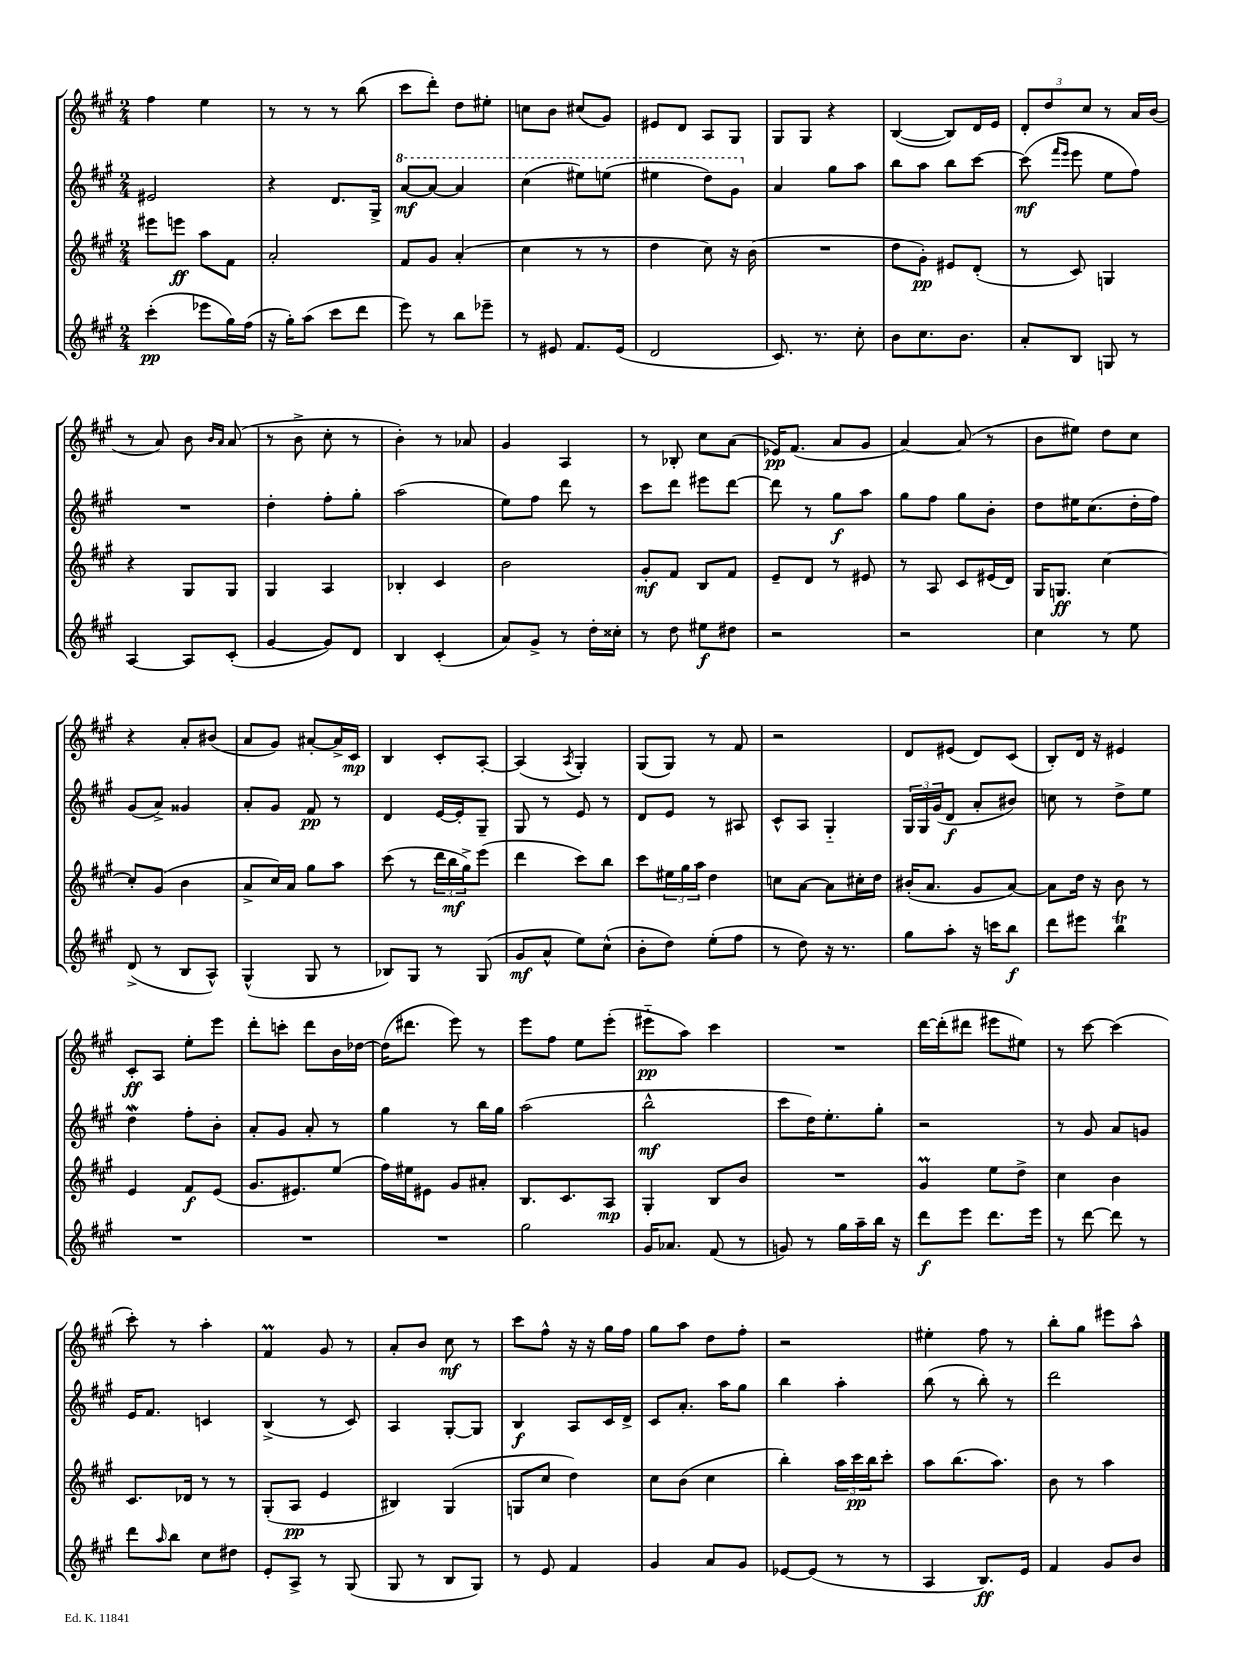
<<
\new StaffGroup <<
\new Staff = "s0" {
    \clef treble \key a \major \numericTimeSignature \time 2/4
    fis''4 e''4 |
    r8 r8 r8 b''8( |
    cis'''8 d'''8-.) d''8 eis''8-. |
    c''8 b'8 cis''8( gis'8) |
    eis'8 d'8 a8 gis8 |
    gis8 gis8 r4 |
    b4~( b8) d'16 e'16 |
    \tuplet 3/2 { d'8-. d''8 cis''8 } r8 a'16 b'16( |
    r8 a'8) b'8 \grace { b'16 a'16 } a'8( |
    r8 b'8-> cis''8-. r8 |
    b'4-.) r8 aes'8 |
    gis'4 a4 |
    r8 bes8-. cis''8 a'8( |
    ees'16\pp) fis'8.( a'8 gis'8 |
    a'4~) a'8( r8 |
    b'8 eis''8) d''8 cis''8 |
    r4 a'8-. bis'8( |
    a'8 gis'8) ais'8~-. ais'16-> cis'16\mp |
    b4 cis'8-. a8~-. |
    a4( \acciaccatura { a8 } gis4-.) |
    gis8( gis8) r8 fis'8 |
    r2 |
    d'8 eis'8( d'8) cis'8( |
    b8-.) d'16 r16 eis'4 |
    cis'8-.\ff a8 e''8-. e'''8 |
    d'''8-. c'''8-. d'''8 b'16 des''16~ |
    des''16( dis'''8. e'''8) r8 |
    e'''8 fis''8 e''8 e'''8-.( |
    eis'''8-_\pp a''8) cis'''4 |
    R2 |
    d'''16~ d'''16-.( dis'''8 eis'''8 eis''8) |
    r8 cis'''8~ cis'''4( |
    cis'''8-.) r8 a''4-. |
    fis'4\prall gis'8 r8 |
    a'8-. b'8 cis''8\mf r8 |
    cis'''8 fis''8-^ r16 r16 gis''16 fis''16 |
    gis''8 a''8 d''8 fis''8-. |
    r2 |
    eis''4-. fis''8 r8 |
    b''8-. gis''8 eis'''8 a''8-^ \bar "|." |
}
\new Staff = "s1" {
    \clef treble \key a \major \numericTimeSignature \time 2/4
    eis'2 |
    r4 d'8. gis16-> |
    \ottava #1 a''8~\mf a''8~ a''4 |
    cis'''4( eis'''8) e'''8( |
    eis'''4 d'''8) gis''8 \ottava #0 |
    a'4 gis''8 a''8 |
    b''8 a''8 b''8 cis'''8~ |
    cis'''8\mf( \grace { fis'''16 e'''16 } e'''8 e''8 fis''8) |
    R2 |
    d''4-. fis''8-. gis''8-. |
    a''2( |
    e''8) fis''8 d'''8 r8 |
    cis'''8 d'''8 eis'''8 d'''8~ |
    d'''8 r8 gis''8\f a''8 |
    gis''8 fis''8 gis''8 b'8-. |
    d''8 eis''16 cis''8.( d''16-. fis''16) |
    gis'8( a'8->) gisis'4 |
    a'8-. gis'8 fis'8\pp r8 |
    d'4 e'16~ e'16-. gis8-- |
    gis8 r8 e'8 r8 |
    d'8 e'8 r8 ais8 |
    cis'8-^ a8 gis4-_ |
    \tuplet 3/2 { gis16 gis16 gis'16( } d'8\f a'8-. bis'8) |
    c''8 r8 d''8-> e''8 |
    d''4\mordent fis''8-. b'8-. |
    a'8-. gis'8 a'8-. r8 |
    gis''4 r8 b''16 gis''16 |
    a''2( |
    b''2-^\mf |
    cis'''8 d''16) e''8.-. gis''8-. |
    r2 |
    r8 gis'8 a'8 g'8 |
    e'16 fis'8. c'4 |
    b4->( r8 cis'8) |
    a4 gis8~-. gis8 |
    b4\f a8 cis'16 d'16-> |
    cis'8 a'8.-. a''16 gis''8 |
    b''4 a''4-. |
    b''8( r8 b''8-.) r8 |
    d'''2 \bar "|." |
}
\new Staff = "s2" {
    \clef treble \key a \major \numericTimeSignature \time 2/4
    eis'''8 e'''8\ff a''8 fis'8 |
    a'2-. |
    fis'8 gis'8 a'4-.( |
    cis''4 r8 r8 |
    d''4 cis''8) r16 b'16( |
    R2 |
    d''8 gis'8-.\pp) eis'8 d'8-.( |
    r8 cis'8) g4 |
    r4 gis8 gis8 |
    gis4 a4 |
    bes4-. cis'4 |
    b'2 |
    gis'8-.\mf fis'8 b8 fis'8 |
    e'8-- d'8 r8 eis'8 |
    r8 a8 cis'8 eis'16( d'16) |
    gis16 g8.\ff cis''4~ |
    cis''8-. gis'8( b'4 |
    a'8-> cis''16) a'16 gis''8 a''8 |
    cis'''8( r8 \tuplet 3/2 { d'''16 b''16\mf gis''16->) } e'''8( |
    d'''4 cis'''8) b''8 |
    cis'''8 \tuplet 3/2 { eis''16 gis''16 a''16 } d''4 |
    c''8 a'8~ a'8 cis''16-. d''16 |
    bis'16-.( a'8. gis'8 a'8~) |
    a'8 d''16 r16 b'8 r8 |
    e'4 fis'8\f e'8( |
    gis'8. eis'8.) e''8( |
    fis''16) eis''16 eis'8 gis'8 ais'8-. |
    b8. cis'8. a8\mp |
    gis4-. b8 b'8 |
    R2 |
    gis'4\prall e''8 d''8-> |
    cis''4 b'4 |
    cis'8. des'16 r8 r8 |
    gis8-.( a8\pp e'4 |
    bis4) gis4( |
    g8 cis''8 d''4) |
    cis''8 b'8( cis''4 |
    b''4-.) \tuplet 3/2 { a''16 cis'''16\pp b''16 } cis'''8-. |
    a''8 b''8.( a''8.) |
    b'8 r8 a''4 \bar "|." |
}
\new Staff = "s3" {
    \clef treble \key a \major \numericTimeSignature \time 2/4
    cis'''4-.\pp( ees'''8 gis''16) fis''16( |
    r16 gis''16-.) a''8( cis'''8 d'''8 |
    e'''8) r8 b''8 ees'''8-- |
    r8 eis'8 fis'8. eis'16( |
    d'2 |
    cis'8.) r8. cis''8-. |
    b'8 cis''8. b'8. |
    a'8-. b8 g8 r8 |
    a4~ a8 cis'8-.( |
    gis'4~ gis'8) d'8 |
    b4 cis'4-.( |
    a'8) gis'8-> r8 d''16-. cisis''16-. |
    r8 d''8 eis''8\f dis''8 |
    r2 |
    r2 |
    cis''4 r8 e''8 |
    d'8->( r8 b8 a8-^) |
    gis4-^( gis8 r8 |
    bes8) gis8 r8 gis8( |
    gis'8\mf a'8-^ e''8) cis''8-^( |
    b'8-. d''8) e''8-.( fis''8 |
    r8 d''8) r16 r8. |
    gis''8 a''8-. r16 c'''16 b''8\f |
    d'''8 eis'''8 b''4\trill |
    R2 |
    R2 |
    R2 |
    gis''2 |
    gis'16 aes'8. fis'8( r8 |
    g'8) r8 gis''16 a''16-- b''16 r16 |
    d'''8\f e'''8 d'''8. e'''16 |
    r8 d'''8~ d'''8 r8 |
    d'''8 \grace { a''16 } b''8 cis''8 dis''8 |
    e'8-. a8-> r8 gis8( |
    gis8 r8 b8 gis8) |
    r8 e'8 fis'4 |
    gis'4 a'8 gis'8 |
    ees'8~ ees'8( r8 r8 |
    a4 b8.\ff) e'16 |
    fis'4 gis'8 b'8 \bar "|." |
}
>>
>>
\layout { \context { \Score \remove "Bar_number_engraver" } }
